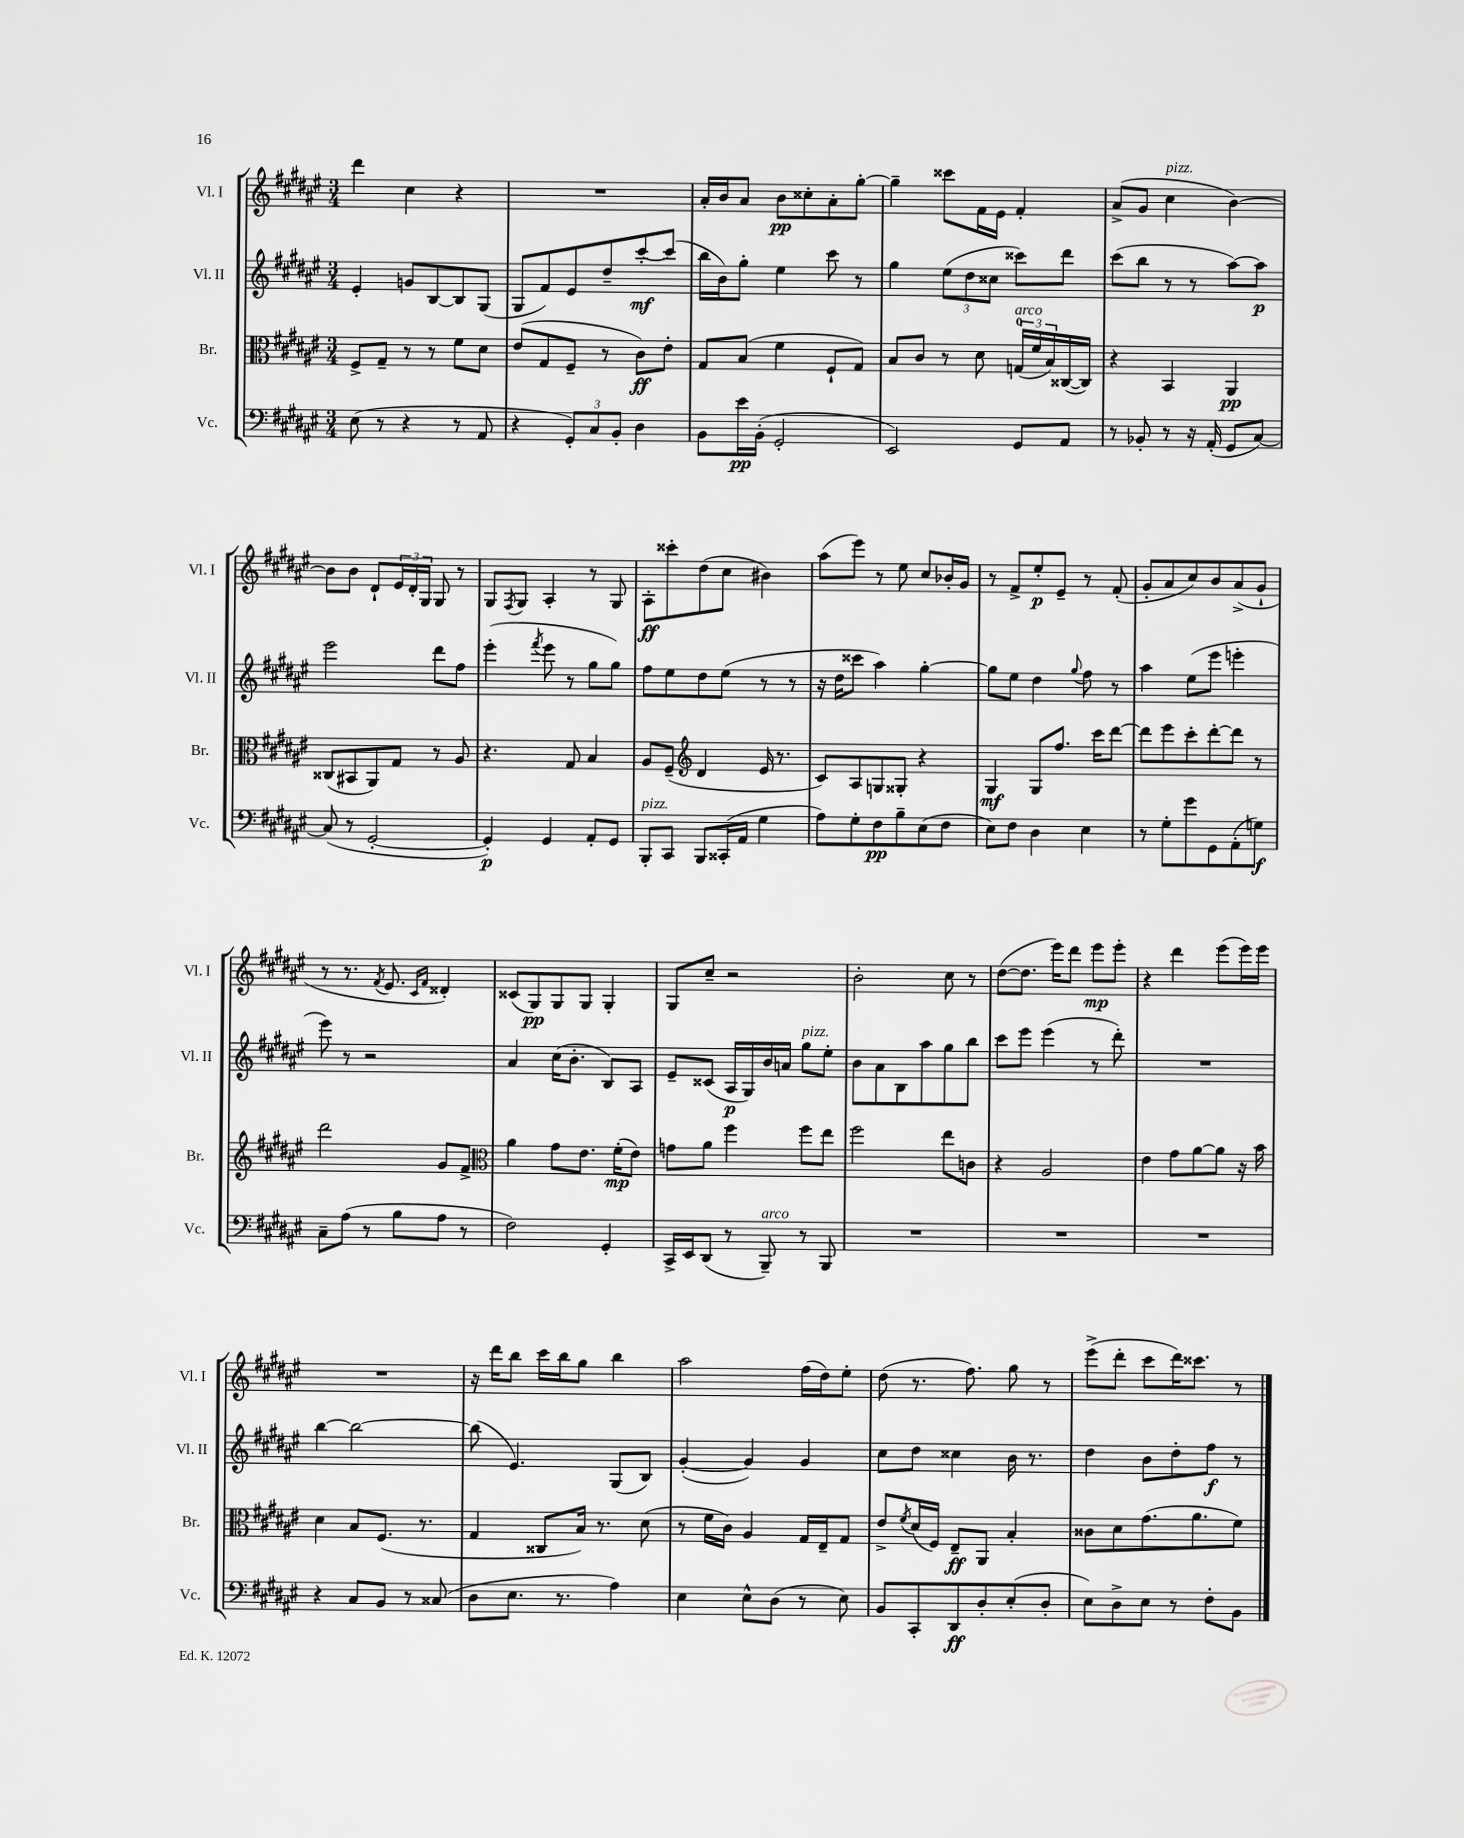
<<
\new StaffGroup <<
\new Staff = "s0" \with { instrumentName = "Vl. I" shortInstrumentName = "Vl. I" } {
    \clef treble \key fis \major \numericTimeSignature \time 3/4
    dis'''4 cis''4 r4 |
    R2. |
    ais'16-. b'16 ais'8 b'8\pp cisis''8-. ais'8-. gis''8~-. |
    gis''4-- cisis'''8 fis'16 eis'16 fis'4-. |
    ais'8->( gis'8 cis''4^\markup { \italic "pizz." } b'4~) |
    b'8 b'8 dis'8-! \tuplet 3/2 { eis'16 dis'16-. gis16 } gis8 r8 |
    gis8 \acciaccatura { fis8 } gis8 ais4-. r8 gis8 |
    ais8-.\ff cisis'''8-. dis''8( cis''8 bis'4) |
    ais''8( eis'''8) r8 eis''8 cis''8 bes'16-. gis'16 |
    r8 fis'8-> eis''8-.\p eis'8-- r8 fis'8-.( |
    gis'8-. ais'8 cis''8) b'8 ais'8->( gis'8-! |
    r8 r8. \acciaccatura { fis'8 } eis'8. \grace { cis'16 fis'16 } disis'4-.) |
    cisis'8( gis8\pp) gis8 gis8 gis4-. |
    gis8 cis''8-- r2 |
    b'2-. cis''8 r8 |
    dis''8~( dis''8. eis'''16) dis'''8 eis'''8\mp eis'''8-. |
    r4 dis'''4 eis'''8( eis'''16) eis'''16 |
    R2. |
    r16 dis'''16 b''8 cis'''16 b''16 gis''8 b''4 |
    ais''2 fis''16( dis''16) eis''8-. |
    dis''8( r8. fis''8.) gis''8 r8 |
    eis'''8->( dis'''8-. cis'''8 dis'''16) cisis'''8. r8 \bar "|." |
}
\new Staff = "s1" \with { instrumentName = "Vl. II" shortInstrumentName = "Vl. II" } {
    \clef treble \key fis \major \numericTimeSignature \time 3/4
    eis'4-. g'8 b8~ b8 gis8( |
    gis8 fis'8) eis'8 dis''8-- cis'''8~-.\mf cis'''8( |
    b''16 b'16) gis''8-. eis''4 cis'''8 r8 |
    gis''4 \tuplet 3/2 { eis''8( dis''8 cisis''8 } cisis'''8) dis'''8 |
    cis'''8( b''8 r8 r8 ais''8~) ais''8\p |
    eis'''2 dis'''8 fis''8 |
    eis'''4-.( \acciaccatura { fis'''8 } eis'''8 r8 gis''8 gis''8) |
    fis''8 eis''8 dis''8 eis''8( r8 r8 |
    r16 dis''16 cisis'''8 ais''4) gis''4~-. |
    gis''8 eis''8 dis''4 \appoggiatura { gis''8 } fis''8 r8 |
    ais''4 eis''8( eis'''8 e'''4-. |
    eis'''8) r8 r2 |
    ais'4 cis''16( b'8.-. b8) ais8 |
    eis'8-- cisis'8( ais16\p gis16) b'16 a'16 gis''8^\markup { \italic "pizz." } eis''8-. |
    b'8 ais'8 b8 ais''8 gis''8 b''8 |
    cis'''8 eis'''8 eis'''4( r8 dis'''8-.) |
    R2. |
    b''4~ b''2~ |
    b''8( eis'4.) gis8( b8) |
    gis'4~-.( gis'4) gis'4 |
    cis''8 dis''8 cisis''4 b'16 r8. |
    dis''4 b'8 dis''8-. fis''8\f r8 \bar "|." |
}
\new Staff = "s2" \with { instrumentName = "Br." shortInstrumentName = "Br." } {
    \clef alto \key fis \major \numericTimeSignature \time 3/4
    fis8-> gis8-- r8 r8 fis'8 dis'8 |
    eis'8( gis8 fis8-- r8 cis'8\ff) eis'8-. |
    gis8 b8( fis'4 fis8-! gis8) |
    b8 cis'8 r8 dis'8 \tuplet 3/2 { g16-0^\markup { \italic "arco" }( fis'16 b16) } cisis16~( cisis16) |
    r4 b,4 ais,4\pp |
    cisis8( bis,8 ais,8) gis8 r8 ais8 |
    r4. gis8 b4 |
    ais8 fis8--( \clef treble dis'4 eis'16 r8. |
    cis'8) ais8 g8 gisis8-. r4 |
    gis4\mf gis8 fis''8. cis'''16 dis'''8~ |
    dis'''8 eis'''8 cis'''8-. dis'''8~-. dis'''8 r8 |
    dis'''2 gis'8 fis'8-> |
    \clef alto ais'4 gis'8 eis'8. fis'16-.\mp( eis'8) |
    g'8 ais'8 fis''4 fis''8 eis''8 |
    fis''2 eis''8 c'8 |
    r4 ais2 |
    eis'4 gis'8 ais'8~ ais'8 r16 b'16 |
    dis'4 b8 fis8.( r8. |
    gis4 cisis8 b16) r8. dis'8( |
    r8 fis'16 cis'16) ais4 gis16 eis16-- gis8 |
    eis'8-> \acciaccatura { fis'8 } dis'16( fis16) eis8--\ff ais,8 b4-. |
    cisis'8 dis'8 gis'8.( ais'8. fis'8) \bar "|." |
}
\new Staff = "s3" \with { instrumentName = "Vc." shortInstrumentName = "Vc." } {
    \clef bass \key fis \major \numericTimeSignature \time 3/4
    eis8( r8 r4 r8 ais,8 |
    r4 \tuplet 3/2 { gis,8-.) cis8 b,8-. } dis4 |
    b,8 eis'16\pp b,16-.( gis,2-. |
    eis,2) gis,8 ais,8 |
    r8 bes,8-. r8 r16 ais,16-.( gis,8 cis8~) |
    cis8( r8 gis,2~-. |
    gis,4-.\p) gis,4 ais,8-. gis,8 |
    b,,8-.^\markup { \italic "pizz." } cis,8 b,,8 cisis,16-.( ais,16 gis4 |
    ais8) gis8-. fis8\pp b8-- eis8( fis8 |
    eis8) fis8 dis4 eis4 |
    r8 gis8-. gis'8 gis,8 ais,8-.( g8\f) |
    cis8-- ais8( r8 b8 ais8 r8 |
    fis2) gis,4-. |
    cis,16-> eis,16 dis,8( r8 b,,8--^\markup { \italic "arco" }) r8 b,,8 |
    R2. |
    R2. |
    R2. |
    r4 cis8 b,8 r8 cisis8( |
    dis8 eis8. r8. ais4) |
    eis4 eis8-^ dis8( r8 eis8) |
    b,8 cis,8-. dis,8\ff dis8-. eis8-.( dis8-. |
    eis8) dis8-> eis8 r8 fis8-. b,8 \bar "|." |
}
>>
>>
\layout { \context { \Score \remove "Bar_number_engraver" } }
